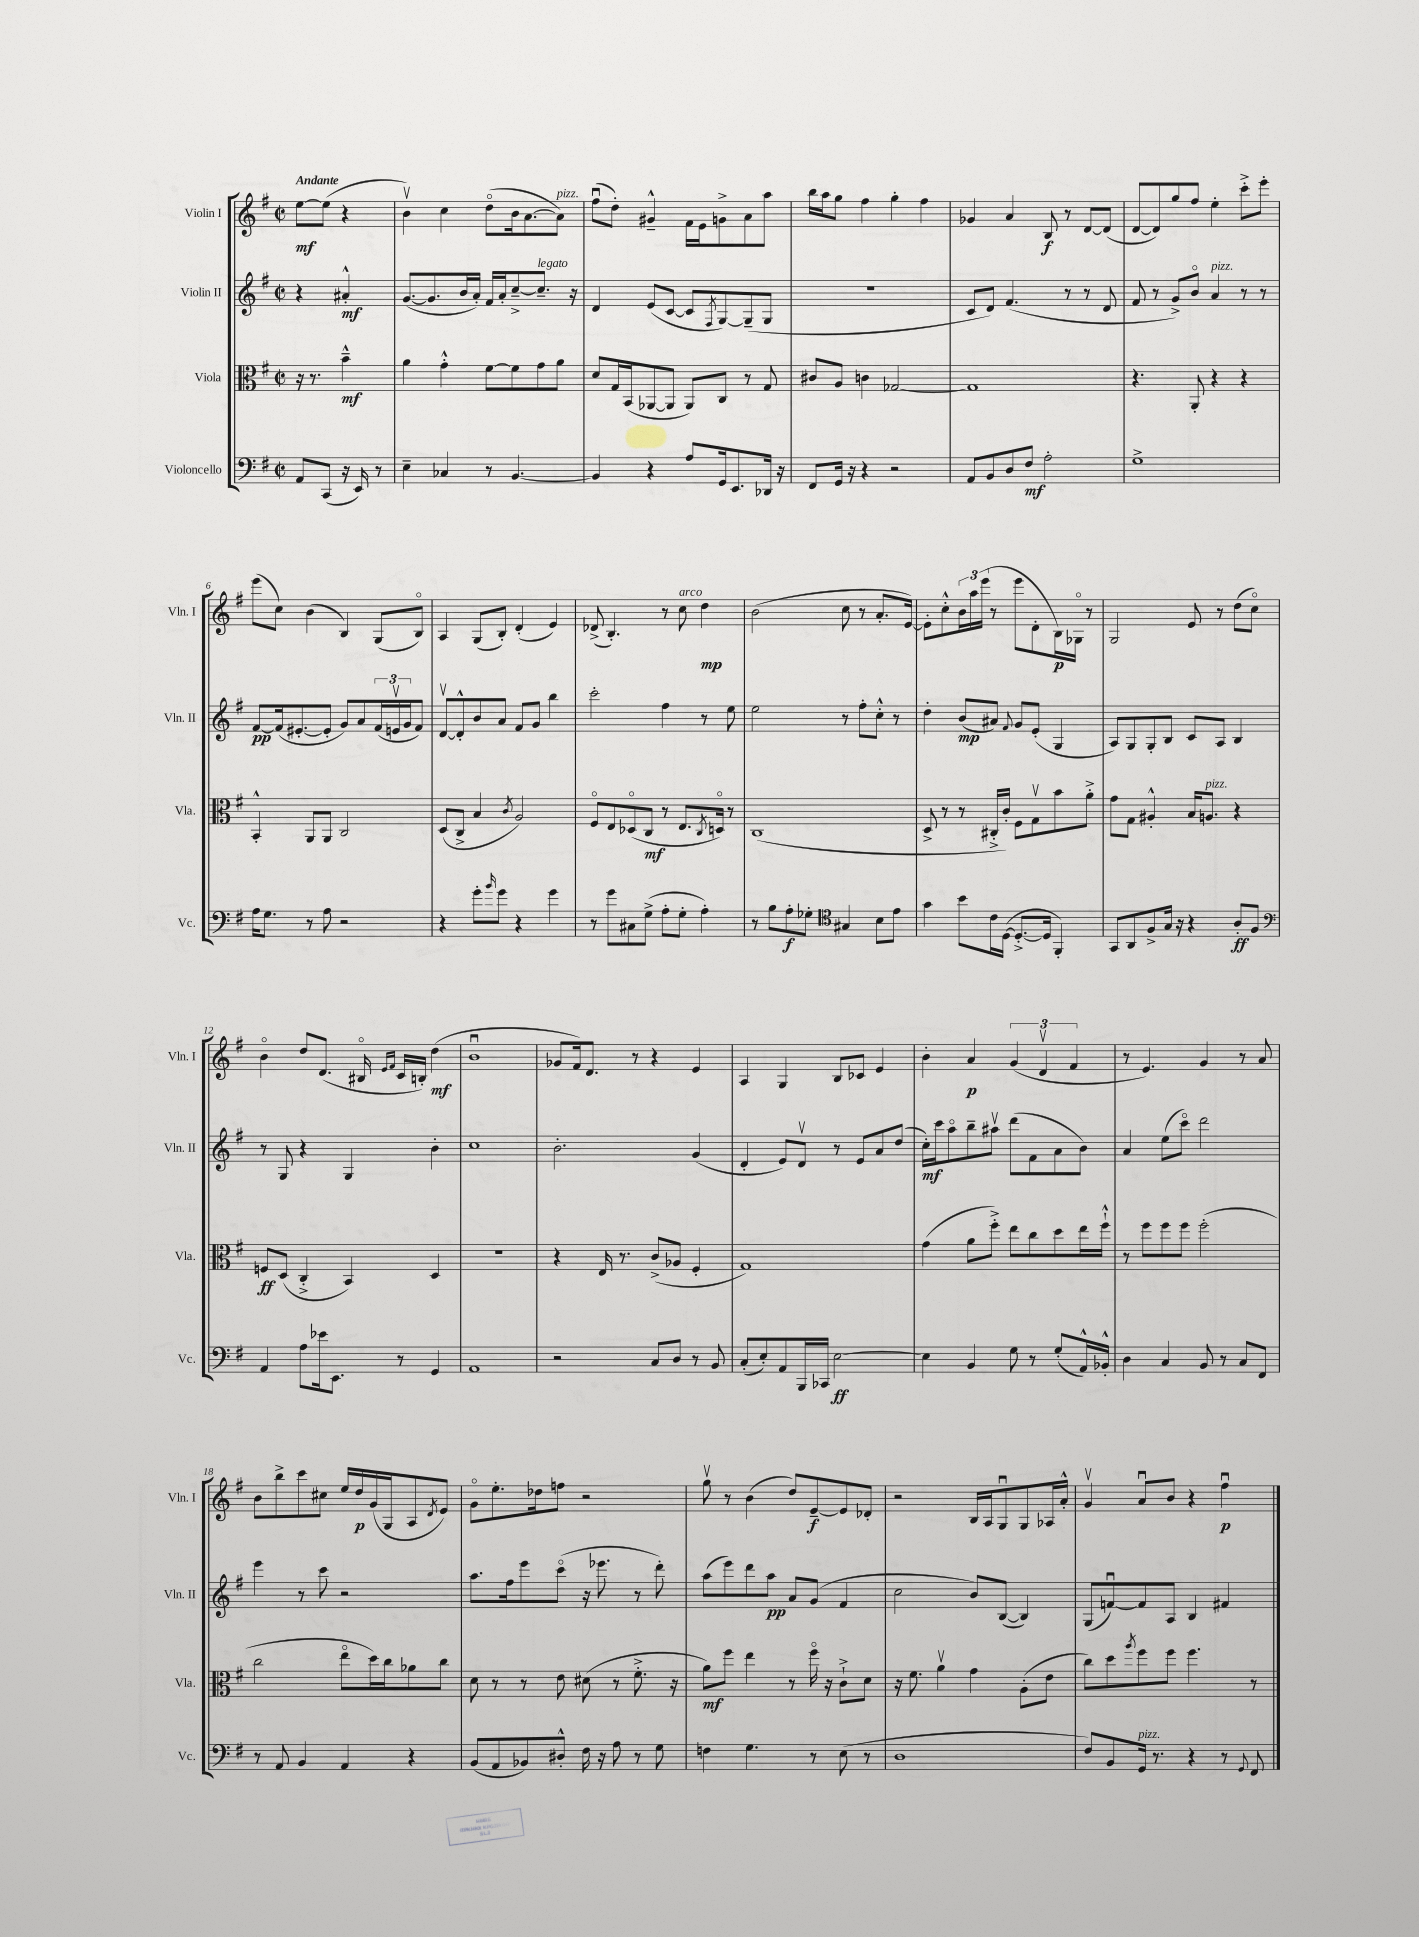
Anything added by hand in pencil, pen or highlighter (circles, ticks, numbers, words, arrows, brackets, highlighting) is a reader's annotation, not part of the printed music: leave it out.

**kern	**kern	**kern	**kern
*staff4	*staff3	*staff2	*staff1
*clefF4	*clefC3	*clefG2	*clefG2
*k[f#]	*k[f#]	*k[f#]	*k[f#]
*M2/2	*M2/2	*M2/2	*M2/2
*met(c|)	*met(c|)	*met(c|)	*met(c|)
8AA	16r	4r	[8ee
.	8.r	.	.
(8CC	.	.	(8ee]
16r	4b~^^	4a#'^^	4r
16EE)	.	.	.
8r	.	.	.
=	=	=	=
4E~	4a	([8.g	4bv)
.	.	8.g]	.
4C-	4g'^^	.	4cc
.	.	16b	.
.	.	16a')	.
8r	[8f#	16f#	(8ddo
.	.	16a'	.
[4.BB	8f#]	[8cc~^	16b
.	.	.	[8.a
.	8g	8.cc~]	.
.	8a	.	8a])
.	.	16r	.
=	=	=	=
4BB]	8d	4d	(8ff#u
.	16G	.	8dd')
.	(16BB	.	.
4r	[8AA-	(8e	4g#~^^
.	8AA-]	[8c	.
8A	8AA-)	8c]	16f#
.	.	.	16e
.	.	8qF#	.
16GG	8C	[8G)	8g^
8.EE	.	.	.
.	8r	(8G~]	8a
16DD-	8G	8G	8aa
16r	.	.	.
=	=	=	=
8FF#	8c#	1r	16bb
.	.	.	16aa
16GG	8A	.	8gg
16r	.	.	.
4r	4c	.	4ff#
2r	[2G-	.	4gg'
.	.	.	4ff#
=	=	=	=
8AA	1G-]	8c	4g-
8BB	.	8d)	.
8D	.	(4.f#	4a
8F#	.	.	.
2A'	.	.	8B
.	.	8r	8r
.	.	8r	[8d
.	.	8d	(8d]
=	=	=	=
1G^	4.r	8f#	[8d
.	.	8r	8d])
.	.	8g^)	8gg
.	8AA'	8bo	8ff#
.	4r	4a	4ee'
.	4r	8r	8ccc'^
.	.	8r	8eee'
=	=	=	=
16A	4BB'^^	[8f#	(8eee
8.G	.	.	.
.	.	(16f#]	8cc)
.	.	[8.e#'	.
8r	8AA	.	(4b
8A	8AA	8e#']	.
2r	2C	8g)	4B)
.	.	8a	.
.	.	(24f#	(8G
.	.	24ev	.
.	.	24g	.
.	.	8f#)	8Bo)
=	=	=	=
4r	(8D	[8dv	4A
.	8C^	8d'^^]	.
8g'	4B	8b	(8G
16qqb	.	.	.
8g	.	8a	8B')
.	8qc	.	.
4r	2A)	8f#	(4d'
.	.	8g	.
4g	.	4bb	4e)
=	=	=	=
8r	8F#o	2ccc'	(8d-^
8g	8E	.	4.B')
8C#	(8D-o	.	.
(8G^	8C	.	.
8A'	8r	4ff#	8r
8G'	8.E	.	8cc
4A')	.	8r	4dd
.	8qC	.	.
.	16Do)	.	.
.	8r	8ee	.
=	=	=	=
8r	(1C	2ee	(2b
8B	.	.	.
8A'	.	.	.
8G-'	.	.	.
*clefC4	*	*	*
4G#	.	8r	8cc
.	.	8ff#'	8r
8B	.	8cc'^^	8.a'
8e	.	8r	.
.	.	.	[16e)
=	=	=	=
4g	8D^	4dd'	8e']
.	8r	.	8cc'^^
8b	8r	(8b	24b
.	.	.	24aa
.	.	.	(24eee
16c	16C#'^	8a#)	8r
([16D	16c')	.	.
.	.	8qqf#	.
8.D'^_	8F#	8g	8eee
.	8Gv	(8e'	8d'
16D]	.	.	.
4FF#')	8b	4G	16B)
.	.	.	16G-o
.	8a'^	.	8r
=	=	=	=
8GG	8g	8A)	2G
8AA	8G	8G	.
8F#^	4A#'^^	8G'	.
16G	.	8B	.
16r	.	.	.
4r	16B	8c	8e
.	8.A	.	.
.	.	8A	8r
8A'	4r	4B	(8dd
8F#	.	.	8cco)
=	=	=	=
*clefF4	*	*	*
4AA	8F	8r	4bo
.	(8D	8G	.
8A	4C'^	4r	8dd
16e-	.	.	(8.d
8.EE	.	.	.
.	4BB)	4G	.
.	.	.	16B#o
.	.	.	16qqe
.	.	.	16qqf#
8r	.	.	16c
.	.	.	16B')
4GG	4D	4b'	(4dd
=	=	=	=
1AA	1r	1cc	1bu
=	=	=	=
2r	4r	2.b'	8g-
.	.	.	16f#)
.	.	.	8.d
.	16E	.	.
.	8.r	.	.
.	.	.	8r
8C	(8c^	.	4r
8D	8A-	.	.
8r	4F#'	(4g	4e
8BB	.	.	.
=	=	=	=
(8C'	1G)	4d'	4A
8E')	.	.	.
8AA	.	8e)	4G
16BBB	.	8dv	.
16CC-	.	.	.
[2E	.	8r	8B
.	.	8e	8c-
.	.	8a	4e
.	.	(8dd	.
=	=	=	=
4E]	(4g	16cc')	4b'
.	.	16ccc	.
.	.	8aao	.
4BB	8a	8bb~	4a
.	8ff#'^)	8aa#v	.
8G	8ee	(8ddd	(6g
8r	8cc	8f#	.
.	.	.	6dv
(8G'	8dd	8a	.
.	.	.	6f#
16AA^^)	16ee	8b)	.
16BB-'^^	16ff#`^^	.	.
=	=	=	=
4D	8r	4a	8r
.	8ff#	.	4.e)
4C	8ff#	(8ee	.
.	8ff#	8ccco)	.
8BB	(2ff#'	2ddd	4g
8r	.	.	.
8C	.	.	8r
8FF#	.	.	8a
=	=	=	=
8r	2cc	4eee	8b
8AA	.	.	8bb^
4BB	.	8r	8ccc
.	.	8ccc	8cc#
4AA	8eeo	2r	16ee
.	.	.	16dd
.	16dd)	.	(16g
.	16cc	.	16G
4r	8a-	.	8A
.	.	.	8qd
.	8cc	.	8e)
=	=	=	=
(8BB	8d	8.aa	8go
8AA	8r	.	8.ee'
.	.	16ff#	.
8BB-)	8r	8eee	.
.	.	.	16dd-
8D#'^^	8e	(8ccco	8ff
16F#	(8d#	16r	2r
16r	.	8.eee-	.
8A	8r	.	.
8r	8.f#'^	8r	.
8G	.	8ddd')	.
.	16r	.	.
=	=	=	=
4F	8a)	(8aa	8ggv
.	8ff#	8eee)	8r
4.G	4ee	8ddd	(4b
.	.	8aa	.
.	8r	8a	8dd)
8r	16ff#o	(8g	[8e~
.	16r	.	.
(8E	8c`^	4f#	8e]
8r	8d	.	8d-'
=	=	=	=
1D	16r	2cc	2r
.	8.f#	.	.
.	4av	.	.
.	4g	8b)	16B
.	.	.	16A
.	.	([8B	8Gu
.	(8A'	4B])	8G
.	8e	.	16A-
.	.	.	16a'^^
=	=	=	=
8F#)	8cc)	(8G	4gv
8BB	8dd	[8fu)	.
.	8qaa	.	.
16GG	8ff#	8f]	8au
8.r	.	.	.
.	8ff#	8A	8b
4r	4.ff#	4B	4r
8r	.	4f#	4ff#u
8qqGG	.	.	.
8FF#	8r	.	.
==	==	==	==
*-	*-	*-	*-
